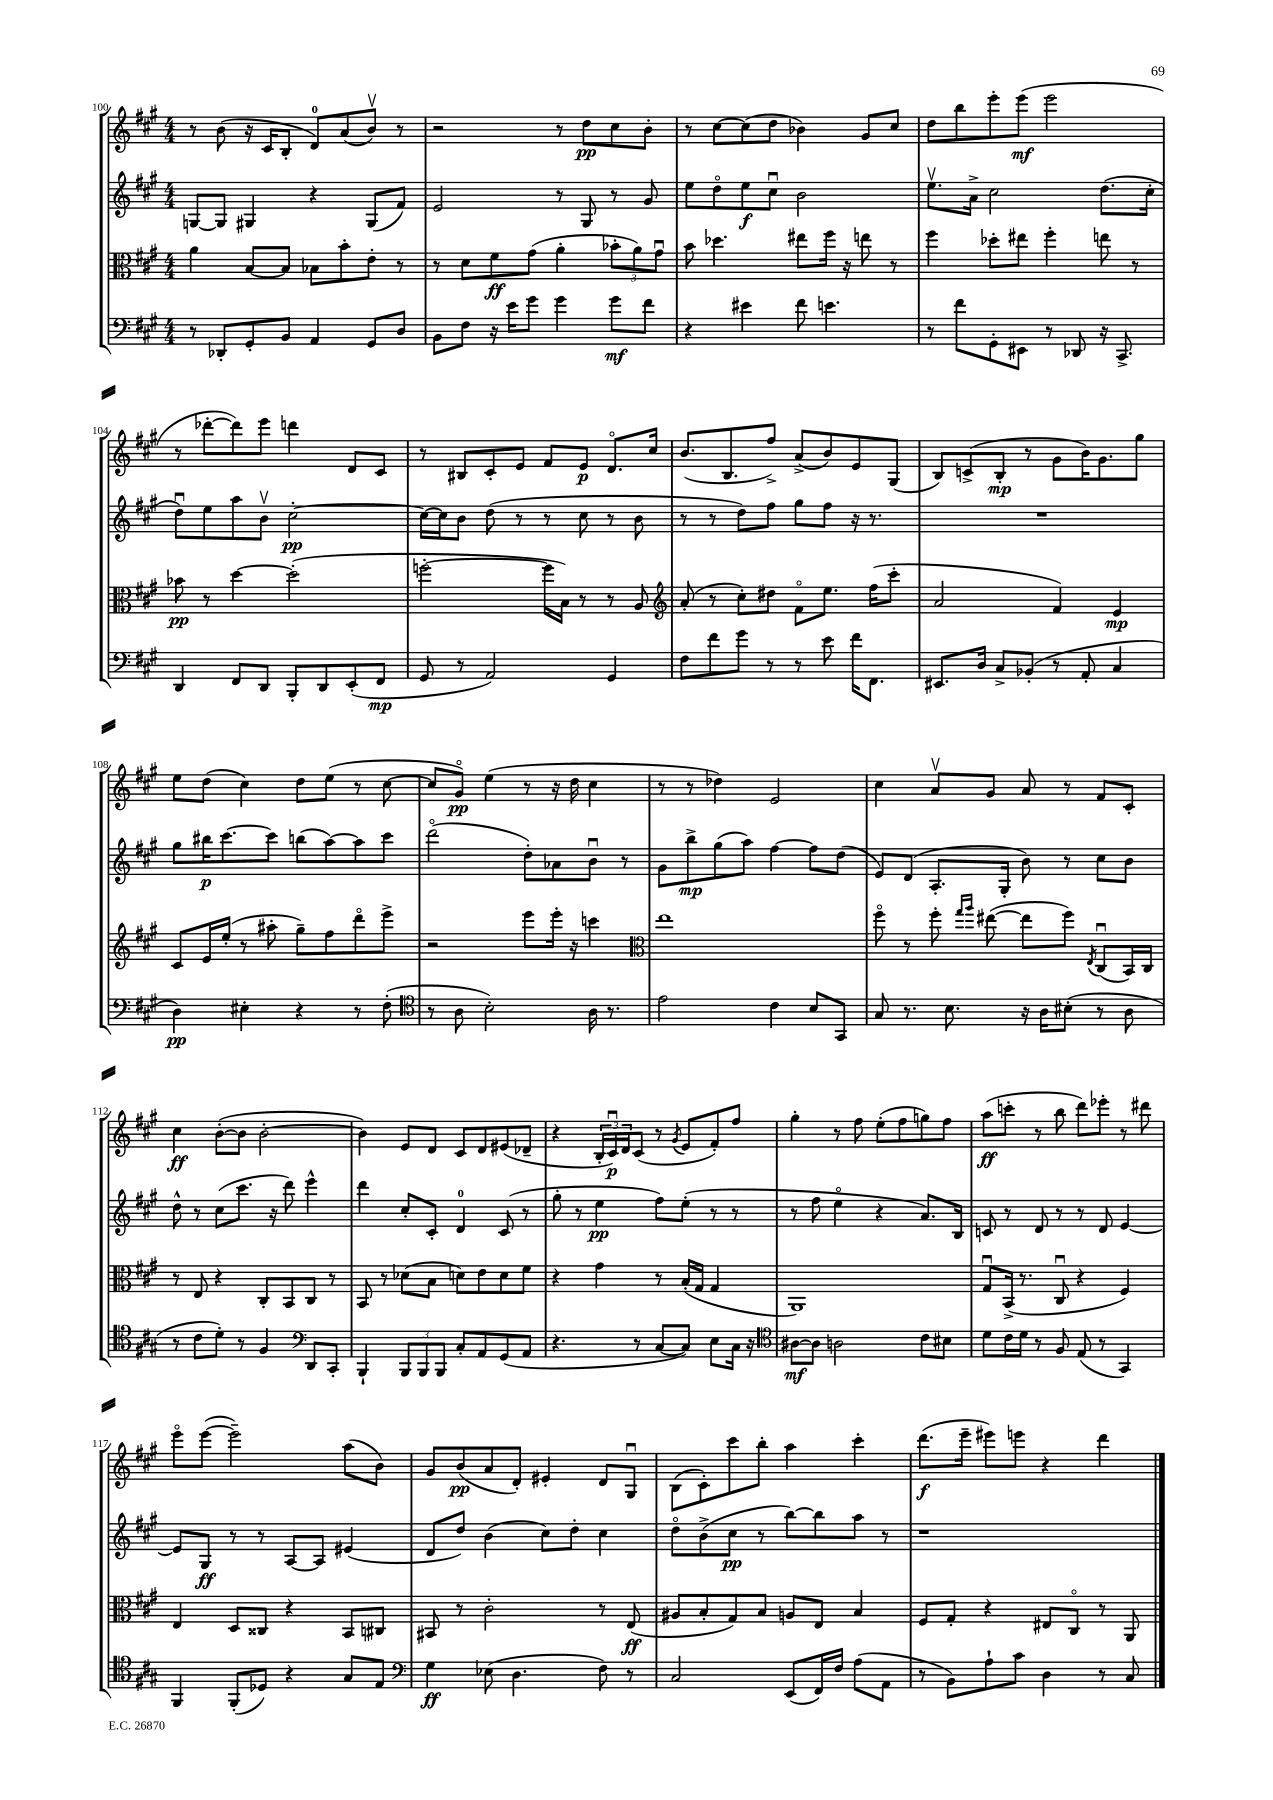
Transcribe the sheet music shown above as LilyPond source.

<<
\new StaffGroup <<
\new Staff = "s0" {
    \clef treble \key a \major \numericTimeSignature \time 4/4
    r8 b'8( r16 cis'16 b8-. d'8-0) a'8( b'8\upbow) r8 |
    r2 r8 d''8\pp cis''8 b'8-. |
    r8 cis''8~ cis''8( d''8 bes'4) gis'8 cis''8 |
    d''8 b''8 e'''8-. e'''8\mf( e'''2 |
    r8 des'''8~-. des'''8) e'''8 d'''4 d'8 cis'8 |
    r8 bis8 cis'8-. e'8 fis'8 e'8\p d'8.\flageolet cis''16 |
    b'8.( b8. fis''8->) a'8->( b'8) e'8 gis8( |
    b8) c'8->( b8-.\mp r8 gis'8 b'16) gis'8. gis''8 |
    e''8 d''8( cis''4) d''8 e''8( r8 cis''8~ |
    cis''8 gis'8\flageolet\pp) e''4( r8 r16 d''16 cis''4 |
    r8 r8 des''4) e'2 |
    cis''4 a'8\upbow gis'8 a'8 r8 fis'8 cis'8-. |
    cis''4\ff b'8~-.( b'8 b'2~-. |
    b'4) e'8 d'8 cis'8 d'8 eis'8( des'8-- |
    r4 \tuplet 3/2 { b16-. cis'16\downbow\p) d'16 } cis'8( r8 \acciaccatura { gis'8 } e'8 fis'8-.) fis''8 |
    gis''4-. r8 fis''8 e''8-.( fis''8 g''8) fis''8 |
    a''8\ff( c'''8-. r8 b''8 d'''8) ees'''8-. r8 dis'''8 |
    e'''8\flageolet e'''8~( e'''2--) a''8( b'8) |
    gis'8 b'8\pp( a'8 d'8-.) eis'4-. d'8 gis8\downbow |
    b8( cis'8-.) cis'''8 b''8-. a''4 cis'''4-. |
    d'''8.\f( e'''16-- eis'''8) e'''8 r4 d'''4 \bar "|." |
}
\new Staff = "s1" {
    \clef treble \key a \major \numericTimeSignature \time 4/4
    g8~ g8 gis4 r4 gis8( fis'8) |
    e'2 r8 gis8 r8 gis'8 |
    e''8 d''8\flageolet e''8\f cis''8\downbow b'2 |
    e''8.\upbow a'16-> cis''2 d''8.( cis''16-. |
    d''8\downbow) e''8 a''8 b'8\upbow cis''2~-.\pp |
    cis''16~ cis''16 b'8 d''8( r8 r8 cis''8 r8 b'8 |
    r8 r8 d''8) fis''8 gis''8 fis''8 r16 r8. |
    R1 |
    gis''8 bis''16\p cis'''8.~ cis'''8 b''8( a''8~) a''8 cis'''8 |
    d'''2\flageolet( d''8-.) aes'8 b'8\downbow r8 |
    gis'8 b''8->\mp gis''8( a''8) fis''4~ fis''8 d''8( |
    e'8) d'8( a8.-. gis16-. b'8) r8 cis''8 b'8 |
    d''8-^ r8 cis''8( cis'''8. r16 d'''8) e'''4-^ |
    d'''4 cis''8-. cis'8-. d'4-0 cis'8( r8 |
    gis''8-. r8 e''4\pp fis''8) e''8-.( r8 r8 |
    r8 fis''8 e''4\flageolet r4 a'8.) b16 |
    c'8 r8 d'8 r8 r8 d'8 e'4~ |
    e'8 gis8\ff r8 r8 a8~ a8 eis'4( |
    d'8 d''8) b'4( cis''8) d''8-. cis''4 |
    d''8\flageolet b'8->( cis''8\pp r8 b''8~) b''8 a''8 r8 |
    r1 \bar "|." |
}
\new Staff = "s2" {
    \clef alto \key a \major \numericTimeSignature \time 4/4
    a'4 b8~ b8 bes8 b'8-. e'8-. r8 |
    r8 d'8 fis'8\ff gis'8( a'4-. \tuplet 3/2 { bes'8-. a'8) gis'8\downbow } |
    b'8 des''4. eis''8 fis''16 r16 e''8 r8 |
    fis''4 des''8-. eis''8 fis''4-. e''8 r8 |
    bes'8\pp r8 d''4~ d''2-.( |
    f''2~-. f''16 b16) r8 r8 a8 |
    \clef treble a'8-.( r8 cis''8-.) dis''8 fis'8\flageolet e''8. fis''16( cis'''8-. |
    a'2 fis'4) e'4\mp |
    cis'8 e'16 e''16-.( r8 ais''8-. gis''8--) fis''8 d'''8\flageolet e'''8-> |
    r2 e'''8 e'''16-. r16 c'''4 |
    \clef alto e''1 |
    fis''8\flageolet r8 fis''8-. \grace { gis''16 a''16 } eis''8~( eis''8 fis''8) \acciaccatura { e8 } cis8\downbow( b,16) cis16 |
    r8 e8 r4 cis8-. b,8 cis8 r8 |
    b,8 r8 des'8( b8 d'8) e'8 d'8 fis'8 |
    r4 gis'4 r8 b16-.( gis16 gis4 |
    a,1) |
    gis8\downbow b,16->( r8. cis8\downbow r4 fis4) |
    e4 d8 cisis8 r4 b,8 cis8 |
    bis,8 r8 cis'2-. r8 e8\ff( |
    ais8 b8-. gis8) b8 a8 e8 b4 |
    fis8 gis8-. r4 eis8 cis8\flageolet r8 a,8 \bar "|." |
}
\new Staff = "s3" {
    \clef bass \key a \major \numericTimeSignature \time 4/4
    r8 des,8-. gis,8-. b,8 a,4 gis,8 d8 |
    b,8 fis8 r16 e'16 gis'8 gis'4 gis'8\mf fis'8 |
    r4 eis'4 fis'8 e'4. |
    r8 fis'8 gis,8-. eis,8 r8 des,8 r16 cis,8.-> |
    d,4 fis,8 d,8 b,,8-. d,8 e,8-.( fis,8\mp |
    gis,8 r8 a,2) gis,4 |
    fis8 fis'8 gis'8 r8 r8 e'8 fis'16 fis,8. |
    eis,8. d16 cis8-> bes,8-.( r8 a,8-. cis4 |
    d4\pp) eis4-. r4 r8 fis8-.( |
    \clef tenor r8 a8 b2-.) a16 r8. |
    e'2 cis'4 b8 gis,8 |
    gis8 r8. b8. r16 a16 bis8-.( r8 a8 |
    r8 cis'8 d'8-.) r8 fis4 \clef bass d,8 cis,8-. |
    b,,4-! \tuplet 3/2 { b,,8 b,,8 b,,8 } cis8-. a,8 gis,8( a,8 |
    r4. r8 cis8~ cis8) e8 cis16 r16 |
    \clef tenor ais8~\mf ais8 a2 cis'8 bis8 |
    d'8 cis'16 d'16 r8 fis8 e8( r8 gis,4) |
    fis,4 fis,8-.( des8) r4 gis8 e8 |
    \clef bass gis4\ff ees8( d4. fis8) r8 |
    cis2 e,8( fis,16) fis16 a8( a,8 |
    r8 b,8) a8-! cis'8 d4 r8 cis8 \bar "|." |
}
>>
>>
\layout { \context { \Score currentBarNumber = #100 } }
